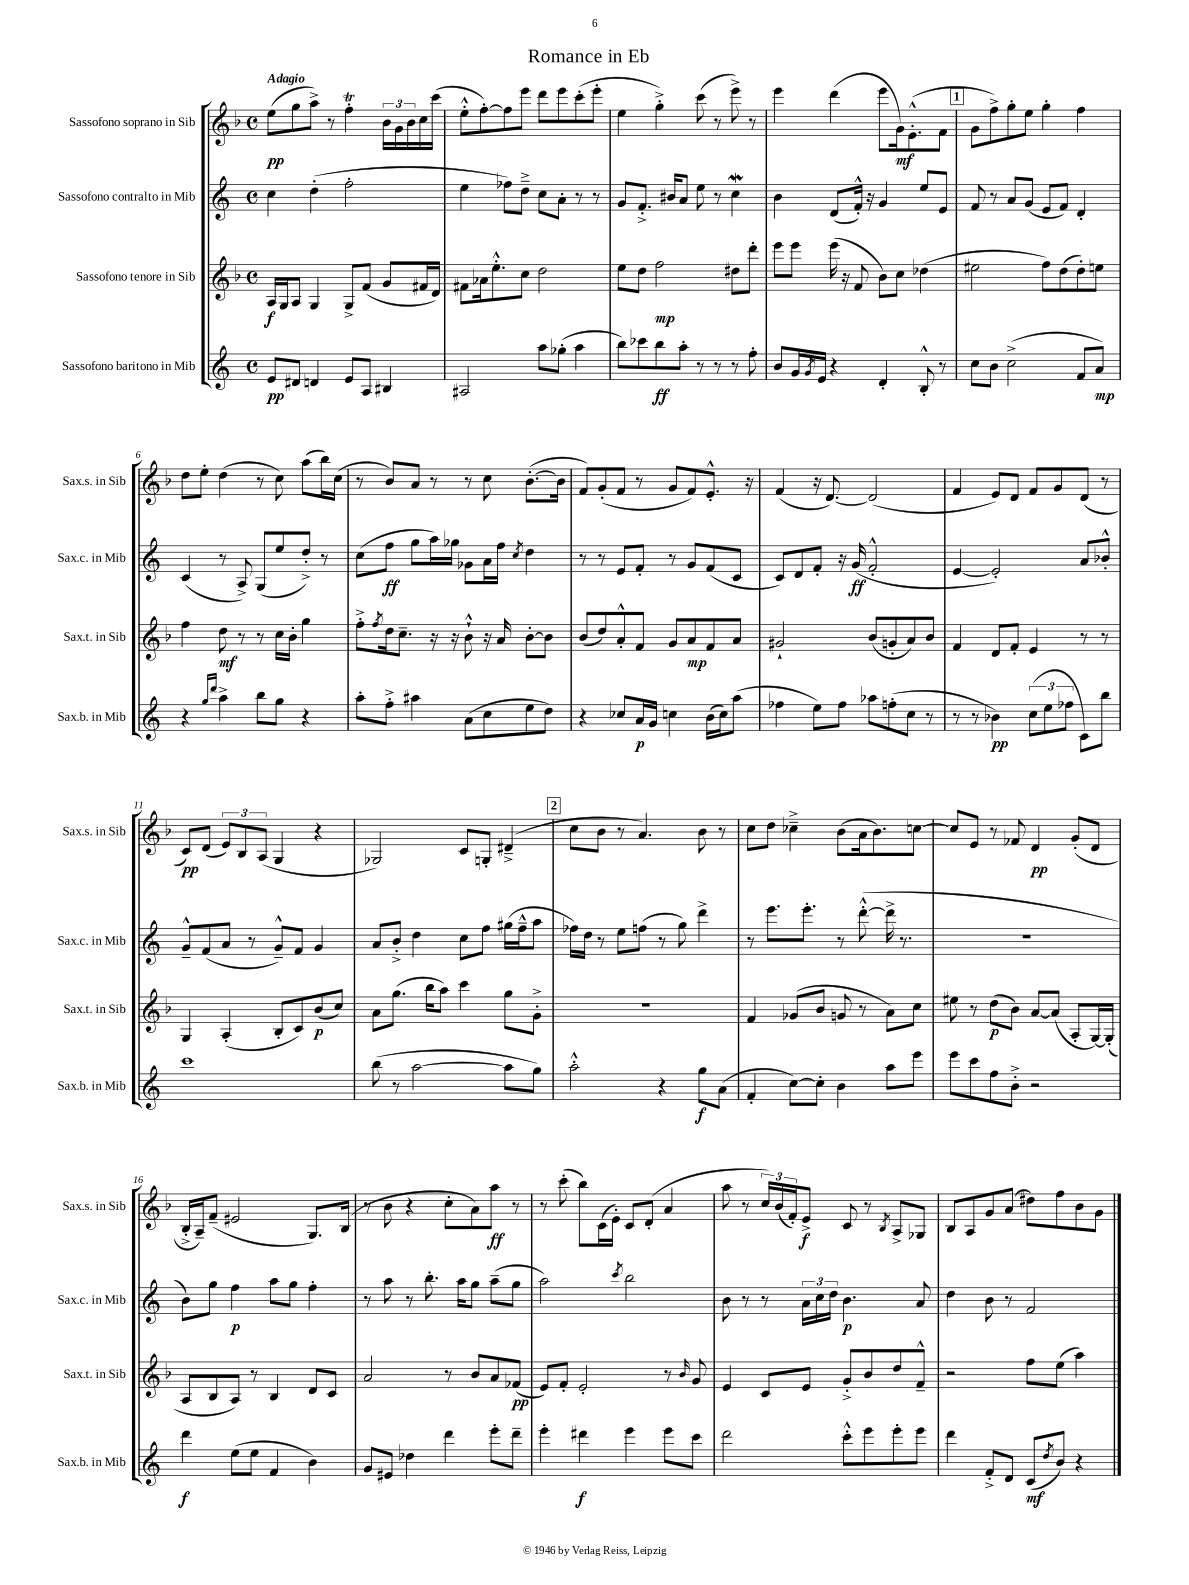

**kern	**dynam	**kern	**dynam	**kern	**dynam	**kern	**dynam
*part4	*part4	*part3	*part3	*part2	*part2	*part1	*part1
*staff4	*staff4	*staff3	*staff3	*staff2	*staff2	*staff1	*staff1
*I"Sassofono baritono in Mib	*	*I"Sassofono tenore in Sib	*	*I"Sassofono contralto in Mib	*	*I"Sassofono soprano in Sib	*
*I'Sax.b. in Mib	*	*I'Sax.t. in Sib	*	*I'Sax.c. in Mib	*	*I'Sax.s. in Sib	*
*clefG2	*	*clefG2	*	*clefG2	*	*clefG2	*
*k[]	*	*k[b-]	*	*k[]	*	*k[b-]	*
*M4/4	*	*M4/4	*	*M4/4	*	*M4/4	*
*met(c)	*	*met(c)	*	*met(c)	*	*met(c)	*
=1	=1	=1	=1	=1	=1	=1	=1
!	!	!	!	!	!	!LO:TX:a:B:t=Adagio	!
8e/L	pp	16A/LL	f	4cc\	.	(8ee\L	pp
.	.	16G/J	.	.	.	.	.
8d#X/J	.	8A/J	.	.	.	8gg\	.
4dn/	.	4G/	.	(4dd'\	.	8aa^\J)	.
.	.	.	.	.	.	8r	.
8e/L	.	8G^/L	.	2ff'\	.	4ffT'\	.
8A/J	.	(8f/J	.	.	.	.	.
4B#X/	.	8g/L	.	.	.	24b-\LL	.
.	.	.	.	.	.	24g\	.
.	.	.	.	.	.	24b-\	.
.	.	16f#X/L	.	.	.	16cc\	.
.	.	16d/JJ)	.	.	.	(16ccc\JJ	.
=2	=2	=2	=2	=2	=2	=2	=2
2A#X/	.	8f#X\L	.	4ee\	.	8ee'^^\L	.
.	.	16a-X\k	.	.	.	[8ff'\)	.
.	.	8.ee'^^\	.	.	.	.	.
.	.	.	.	8ff-X\L)	.	8ff\]	.
.	.	8cc\J	.	8dd~^\J	.	8eee\J	.
8aa\L	.	2dd\	.	8cc\L	.	8ddd\L	.
(8gg-X'\J	.	.	.	8a'\J	.	8eee\	.
4aa\	.	.	.	8r	.	(8ccc'\	.
.	.	.	.	8r	.	8eee'\J	.
=3	=3	=3	=3	=3	=3	=3	=3
8bb\L)	.	8ee\L	.	8g/L	.	4ee\	.
8ccc-X\	.	8dd\J	.	8.f'^/J	.	.	.
8bb\	ff	2ff\	mp	.	.	4gg'^\)	.
.	.	.	.	16b#X/KL	.	.	.
8aa'\J	.	.	.	8a/J	.	.	.
8r	.	.	.	8ee\	.	(8ccc\	.
8r	.	.	.	8r	.	8r	.
8r	.	8dd#X\L	.	4ccw\	.	8eee^\)	.
8ff'\	.	8ddd'\J	.	.	.	8r	.
=4	=4	=4	=4	=4	=4	=4	=4
8b/L	.	8eee\L	.	4b\	.	4eee\	.
16g/L	.	8eee\J	.	.	.	.	.
8qg/	.	.	.	.	.	.	.
16e/JJ	.	.	.	.	.	.	.
4r	.	(16eee\	.	(8d/L	.	(4ddd\	.
.	.	16r	.	.	.	.	.
.	.	8f/	.	16f'^^/Jk)	.	.	.
.	.	.	.	16r	.	.	.
4d'/	.	8b-\L)	.	4g/	.	8eee\L	.
.	.	8cc\J	.	.	.	16g\k)	mf
.	.	.	.	.	.	(8.e'^^\	.
8B'^^/	.	(4dd-X\	.	8ee/L	.	.	.
8r	.	.	.	8e/J	.	8f\J	.
!!LO:REH:place=s1:t=1
=5	=5	=5	=5	=5	=5	=5	=5
8cc\L	.	2ee#X\	.	8f/	.	8g\L	.
8b\J	.	.	.	8r	.	8ff^\)	.
(2cc^\	.	.	.	8a/L	.	8gg'\	.
.	.	.	.	(8g/J	.	8ee\J	.
.	.	8ff\L)	.	8e/L	.	4gg'\	.
.	.	(8dd\	.	8f/J)	.	.	.
8f/L	.	8dd'\)	.	4d'/	.	4ff\	.
8a/J)	mp	8een\J	.	.	.	.	.
!!LO:LB:g=z
=6	=6	=6	=6	=6	=6	=6	=6
4r	.	4ff\	.	(4c/	.	8dd\L	.
.	.	.	.	.	.	8ee'\J	.
16qqgg/LL	.	.	.	.	.	.	.
16qqddd/JJ	.	.	.	.	.	.	.
4aa^\	.	8dd\	mf	8r	.	(4dd\	.
.	.	8r	.	8A^/)	.	.	.
8bb\L	.	8r	.	(8G/L	.	8r	.
8gg\J	.	16cc\LL	.	8ee/	.	8cc\)	.
.	.	16b-'\JJ	.	.	.	.	.
4r	.	4gg\	.	8dd'^/J)	.	(8aa\L	.
.	.	.	.	8r	.	16bb-\L)	.
.	.	.	.	.	.	(16cc\JJ	.
=7	=7	=7	=7	=7	=7	=7	=7
8aa'\L	.	8ff'^\L	.	(8cc\L	.	8r	.
.	.	8qff/	.	.	.	.	.
8ff'^\J	.	16dd\k	.	8ff\J	ff	8b-/L)	.
.	.	8.cc~\J	.	.	.	.	.
4aa#X\	.	.	.	8gg\L	.	8a/J	.
.	.	16r	.	16aa\L)	.	8r	.
.	.	16r	.	16gg-X\JJ	.	.	.
(8a\L	.	8b-`^^\	.	8g-X\L	.	8r	.
8cc\	.	16r	.	16a\L	.	8cc\	.
.	.	16a/	.	16ff\JJ	.	.	.
.	.	.	.	8qcc/	.	.	.
8ee\	.	[8b-'\L	.	4dd\	.	([8.b-'\L	.
8dd\J)	.	8b-\J]	.	.	.	.	.
.	.	.	.	.	.	16b-\Jk]	.
=8	=8	=8	=8	=8	=8	=8	=8
4r	.	(8b-/L	.	8r	.	8f/L)	.
.	.	8dd/)	.	8r	.	(8g'/	.
8cc-X/L	.	8a'^^/	.	8e/L	.	8f/J	.
16a/L	p	8f/J	.	8f'/J	.	8r	.
16g/JJ	.	.	.	.	.	.	.
4ccn\	.	8g/L	.	8r	.	8g/L	.
.	.	8a/	mp	8g/L	.	8f/)	.
(16b\LL	.	8f/	.	(8f/	.	8.e'^^/J	.
16cc\J)	.	.	.	.	.	.	.
(8aa\J	.	8a/J	.	8c/J	.	.	.
.	.	.	.	.	.	16r	.
=9	=9	=9	=9	=9	=9	=9	=9
4ff-X\	.	2g#X`/	.	8c/L)	.	(4f/	.
.	.	.	.	8d/	.	.	.
8ee\L)	.	.	.	8f'/J	.	16r	.
.	.	.	.	.	.	[8.d/)	.
8ff-\J	.	.	.	16r	.	.	.
.	.	.	.	(16g/	ff	.	.
8aa-X\L	.	(8b-/L	.	2f'^^/	.	(2d/]	.
(8ffn'\	.	8gn'/	.	.	.	.	.
8cc\J	.	8a/)	.	.	.	.	.
8r	.	8b-/J	.	.	.	.	.
=10	=10	=10	=10	=10	=10	=10	=10
8r	.	4f/	.	[4e/	.	4f/	.
8r	.	.	.	.	.	.	.
4b-X\)	pp	8d/L	.	2e'/])	.	8e/L)	.
.	.	8f'/J	.	.	.	8d/J	.
(12cc\L	.	4e/	.	.	.	8f/L	.
12ee\	.	.	.	.	.	.	.
.	.	.	.	.	.	8g/	.
12ff-X\J	.	.	.	.	.	.	.
8c\L)	.	8r	.	8a/L	.	(8d/J	.
8bb\J	.	8r	.	8b-X'^^/J	.	8r	.
!!LO:LB:g=z
=11	=11	=11	=11	=11	=11	=11	=11
1ccc	.	4G/	.	8g~^^/L	.	8c/L)	pp
.	.	.	.	(8f/	.	(8d/J	.
.	.	(4A'/	.	8a/J	.	12e/L)	.
.	.	.	.	.	.	12B-/	.
.	.	.	.	8r	.	.	.
.	.	.	.	.	.	(12A/J	.
.	.	8B-'/L	.	8g~^^/L)	.	4G/	.
.	.	8c/)	.	8f/J	.	.	.
.	.	(8b-/	p	4g/	.	4r	.
.	.	8cc/J)	.	.	.	.	.
=12	=12	=12	=12	=12	=12	=12	=12
(8bb\	.	8a\L	.	8a/L	.	2G-X/)	.
8r	.	(8.gg\J	.	8b'^/J	.	.	.
[2aa\	.	.	.	4dd\	.	.	.
.	.	16bb-\KL	.	.	.	.	.
.	.	8aa\J)	.	.	.	.	.
.	.	4ccc\	.	8cc\L	.	8c/L	.
.	.	.	.	8ff\J	.	8Gn'/J	.
8aa\L]	.	8gg\L	.	(16gg#X\LL	.	(4d#X~^/	.
.	.	.	.	16ff~^^\J	.	.	.
8gg\J)	.	8g'^\J	.	8aa\J	.	.	.
!!LO:REH:place=s1:t=2
=13	=13	=13	=13	=13	=13	=13	=13
2aa'^^\	.	1r	.	16ff-X\LL)	.	8cc\L	.
.	.	.	.	16dd\JJ	.	.	.
.	.	.	.	8r	.	8b-\J	.
.	.	.	.	8ee\L	.	8r	.
.	.	.	.	(8ffn\J	.	4.a/)	.
4r	.	.	.	8r	.	.	.
.	.	.	.	8gg\)	.	.	.
8gg\L	f	.	.	4ddd^\	.	8b-\	.
(8a\J	.	.	.	.	.	8r	.
=14	=14	=14	=14	=14	=14	=14	=14
4f'/	.	4f/	.	8r	.	8cc\L	.
.	.	.	.	8.eee\L	.	8dd\J	.
[8cc\L)	.	(8g-X/L	.	.	.	4cc-X~^\	.
.	.	.	.	8.eee'\J	.	.	.
8cc'\J]	.	8b-/J	.	.	.	.	.
4b\	.	8gn/	.	8r	.	(8b-\L	.
.	.	8r	.	([8ddd'^^\	.	16a\k	.
.	.	.	.	.	.	8.b-\)	.
8aa\L	.	8a\L)	.	16ddd^\]	.	.	.
.	.	.	.	8.r	.	.	.
8eee\J	.	8cc\J	.	.	.	[8ccn\J	.
=15	=15	=15	=15	=15	=15	=15	=15
8eee\L	.	8ee#X\	.	1r	.	8cc/L]	.
8ccc\	.	8r	.	.	.	8e/J	.
8ff\	.	(8dd\L	p	.	.	8r	.
8b'^\J	.	8b-\J)	.	.	.	8f-X/	.
2r	.	[8a/L	.	.	.	4d/	pp
.	.	(8a/J]	.	.	.	.	.
.	.	8A'/L	.	.	.	(8g'/L	.
.	.	[16G/L)	.	.	.	8d/J	.
.	.	(16G'/JJ]	.	.	.	.	.
!!LO:LB:g=z
=16	=16	=16	=16	=16	=16	=16	=16
4ddd\	f	8A/L	.	8b\L)	.	16B-'^/LL	.
.	.	.	.	.	.	16A~/J)	.
.	.	8B-/	.	8gg\J	.	(8f~/J	.
(8ee\L	.	8A/J)	.	4ff\	p	2e#X/	.
8ee\J	.	8r	.	.	.	.	.
4f/	.	4B-/	.	8aa\L	.	.	.
.	.	.	.	8gg\J	.	.	.
4b\)	.	8d/L	.	4ff'\	.	8.G/L)	.
.	.	8c/J	.	.	.	.	.
.	.	.	.	.	.	(16B-/Jk	.
=17	=17	=17	=17	=17	=17	=17	=17
8g/L	.	2a/	.	8r	.	8r	.
8e#X/J	.	.	.	8aa\	.	8b-\	.
4dd-X\	.	.	.	8r	.	4r	.
.	.	.	.	8.bb'\	.	.	.
4ddd\	.	8r	.	.	.	8cc'\L	.
.	.	.	.	16aa\KL	.	.	.
.	.	8b-/L	.	8gg\J	.	8a\)	.
8eee'\L	.	8a/	.	(8aa~\L	.	8aa\J	ff
8ddd~\J	.	(8f-X/J	pp	8gg\J	.	8r	.
=18	=18	=18	=18	=18	=18	=18	=18
4eee'\	.	8e/L)	.	2aa\)	.	8r	.
.	.	8f'/J	.	.	.	(8ccc'\	.
4ddd#X\	f	2e'/	.	.	.	8bb-\L)	.
.	.	.	.	.	.	(16c\L	.
.	.	.	.	.	.	16e'\JJ)	.
.	.	.	.	8qccc/	.	.	.
4eee\	.	.	.	2bb\	.	8c/L	.
.	.	.	.	.	.	(8d'/J	.
8eee\L	.	8r	.	.	.	4a/	.
.	.	16qqb-/	.	.	.	.	.
8ccc\J	.	8g/	.	.	.	.	.
=19	=19	=19	=19	=19	=19	=19	=19
2ddd\	.	4e/	.	8b\	.	8aa\	.
.	.	.	.	8r	.	8r	.
.	.	8c/L	.	8r	.	24cc/LL)	.
.	.	.	.	.	.	(24b-/	.
.	.	.	.	.	.	24f'/J)	.
.	.	8e/J	.	24a\LL	.	8e^/J	f
.	.	.	.	24cc\	.	.	.
.	.	.	.	24dd\JJ	.	.	.
8ccc'^^\L	.	8g'^/L	.	4.b\	p	8c/	.
8eee\	.	8b-/	.	.	.	8r	.
.	.	.	.	.	.	8qB-/	.
8eee'\	.	8dd/	.	.	.	8A^/L	.
8eee\J	.	8f~^^/J	.	8a/	.	8G-X/J	.
=20	=20	=20	=20	=20	=20	=20	=20
4ddd\	.	2r	.	4dd\	.	8B-/L	.
.	.	.	.	.	.	8A/	.
8f'^/L	.	.	.	8b\	.	8g/	.
8d/J	.	.	.	8r	.	(8a/J	.
(8c/L	mf	8ff\L	.	2f/	.	8dd#X\L)	.
8qdd/	.	.	.	.	.	.	.
8b/J)	.	(8ee\J	.	.	.	8ff\	.
4r	.	4aa\)	.	.	.	8b-\	.
.	.	.	.	.	.	8g\J	.
==	==	==	==	==	==	==	==
*-	*-	*-	*-	*-	*-	*-	*-
